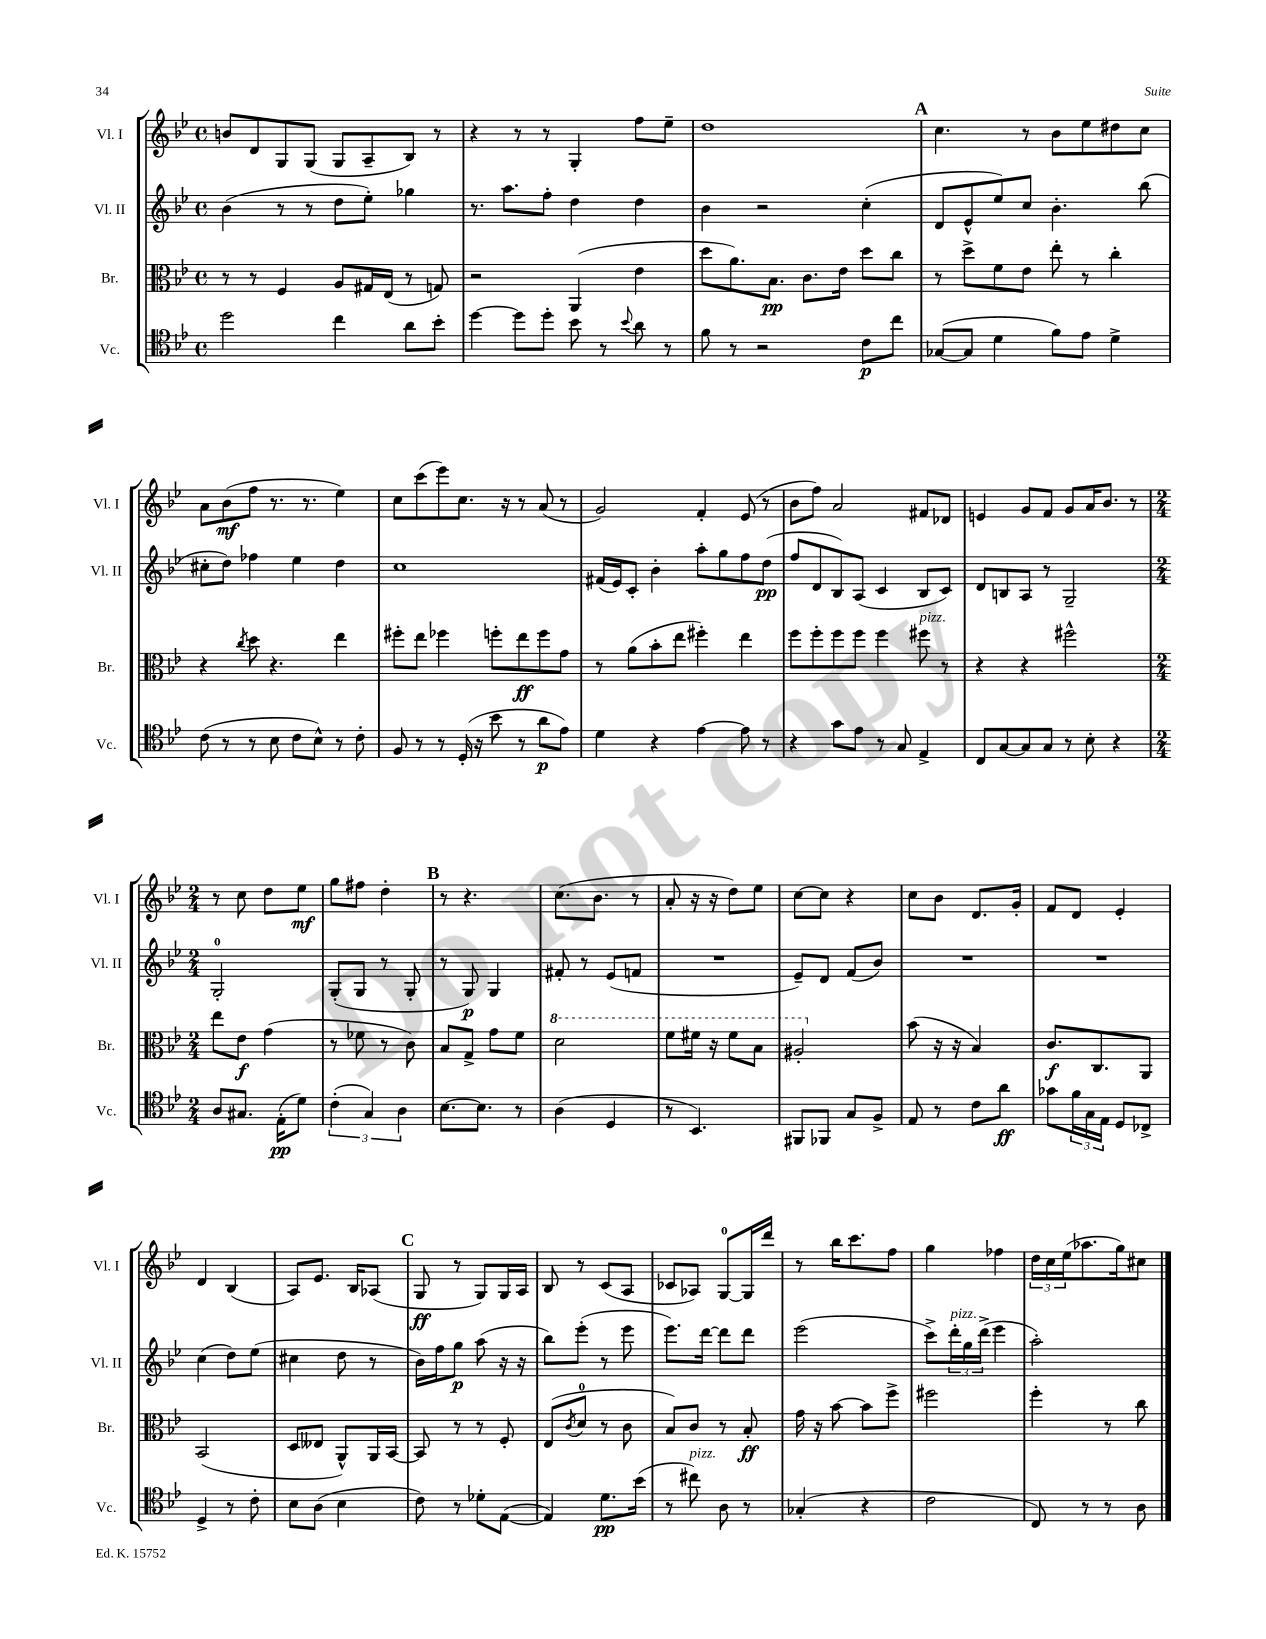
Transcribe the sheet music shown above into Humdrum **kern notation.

**kern	**kern	**kern	**kern
*staff4	*staff3	*staff2	*staff1
*clefC4	*clefC3	*clefG2	*clefG2
*k[b-e-]	*k[b-e-]	*k[b-e-]	*k[b-e-]
*M4/4	*M4/4	*M4/4	*M4/4
*met(c)	*met(c)	*met(c)	*met(c)
2dd\	8r	(4b-\	8b/L
.	8r	.	8d/
.	4F/	8r	8G/
.	.	8r	(8G/J
4cc\	8A/L	8dd\L	8G/L
.	16G#/L	8ee-'\J)	8A~/
.	(16E-/JJ	.	.
8a\L	8r	4gg-\	8B-/J)
8b-'\J	8G/)	.	8r
=	=	=	=
[4dd\	2r	8.r	4r
.	.	8.aa\L	.
8dd\]L	.	.	8r
8dd'\J	.	8ff'\J	8r
8b-\	(4AA/	4dd\	4G'/
8r	.	.	.
8qqb-/	.	.	.
8a\	4e-\	4dd\	8ff\L
8r	.	.	8ee-~\J
=	=	=	=
8f\	8dd\L	4b-\	1dd
8r	8.a\)	.	.
2r	.	2r	.
.	8.B-\J	.	.
.	8.c\L	.	.
.	16e-\Jk	.	.
8c\L	8dd\L	(4cc'\	.
8cc\J	8cc\J	.	.
=	=	=	=
([8G-/L	8r	8d/L	4.cc\
8G-/]J	8dd^\L	8e-^^/	.
4d\	8f\	8ee-/)	.
.	8e-\J	8cc/J	8r
8f\L)	8ee-'\	4.b-'\	8b-\L
8e-\J	8r	.	8ee-\
4d^\	4cc'\	.	8dd#\
.	.	(8bb-\	8cc\J
=	=	=	=
(8c\	4r	8cc#'\L	8a\L
8r	.	8dd\J)	(8b-\
.	8qcc/	.	.
8r	8dd\	4ff-\	8ff\J
8B-\	4.r	.	8.r
8c\L	.	4ee-\	.
.	.	.	8.r
8B-^^\J)	.	.	.
8r	4ee-\	4dd\	4ee-\)
8c'\	.	.	.
=	=	=	=
8F/	8ff#'\L	1cc	8cc\L
8r	8ee-\J	.	(8ccc\
8r	4ff-\	.	8eee-\)
(16D'/	.	.	8.cc\J
16r	.	.	.
8b-\	8ff'\L	.	.
.	.	.	16r
8r	8ee-\	.	8r
8a\L	8ff\	.	(8a/
8e-\J)	8g\J	.	8r
=	=	=	=
4d\	8r	(16f#/LL	2g/)
.	.	16e-/J)	.
.	(8a\L	8c'/J	.
4r	8b-'\	4b-'\	.
.	8ee-\J	.	.
[4e-\	4ff#'\)	8aa'\L	4f'/
.	.	8gg\	.
8e-\]	4ee-\	8ff\	(8e-/
8r	.	(8dd\J	8r
=	=	=	=
4r	8ff\L	8ff/L	8b-\L
.	8ff'\	8d/	8ff\J)
8g\L	8ff\	8B-/)	2a/
8e-\J	8ff\J	(8A/J	.
8r	4ff\	4c/	.
8G/	.	.	.
4E-^/	8ff#\	8B-/L	8f#/L
.	8r	8c/J)	8d-/J
=	=	=	=
8C/L	4r	8d/L	4e/
[8G/	.	8B/	.
8G/]	4r	8A/J	8g/L
8G/J	.	8r	8f/J
8r	2ff#^^\	2G~/	8g/L
8B-'\	.	.	16a/K
.	.	.	8.b-/J
4r	.	.	.
.	.	.	8r
=	=	=	=
*M2/4	*M2/4	*M2/4	*M2/4
8A/L	8ee-\L	2G'/	8r
8.G#/J	8e-\J	.	8cc\
.	(4g\	.	8dd\L
(16E-'\LK	.	.	.
8d\J)	.	.	8ee-\J
=	=	=	=
(6c'\	8r	(8G'/L	8gg\L
.	8f-\	8G/J	8ff#\J
6G/)	.	.	.
.	8r	8r	4dd'\
6A\	.	.	.
.	8c\)	8G'/	.
=	=	=	=
[8.B-\L	8B-/L	8r	8r
.	8G^/J	8G/)	4.r
8.B-\]J	.	.	.
.	8g\L	4G/	.
8r	8f\J	.	.
=	=	=	=
(4A\	2dd\	8f#'/	(8.cc\L
.	.	8r	.
.	.	.	8.b-\J
4D/	.	(8e-/L	.
.	.	8f/J	8r
=	=	=	=
8r	8ff\L	2r	8a'/
4.BB-/)	16ff#\Jk	.	16r
.	16r	.	16r
.	8ff#\L	.	8dd\L)
.	8b-\J	.	8ee-\J
=	=	=	=
8FF#/L	2a#'/	8e-~/L)	[8cc\L
8FF-/J	.	8d/J	8cc\]J
8G/L	.	(8f/L	4r
8F^/J	.	8b-/J)	.
=	=	=	=
8E-/	(8b-\	2r	8cc\L
8r	16r	.	8b-\J
.	16r	.	.
8c\L	4B-/)	.	8.d/L
8a\J	.	.	.
.	.	.	16g'/Jk
=	=	=	=
8g-\L	8.c/L	2r	8f/L
24f\L	.	.	8d/J
24G\	.	.	.
.	8.C/	.	.
24E-\JJ	.	.	.
8D/L	.	.	4e-'/
8C-^/J	8AA/J	.	.
=	=	=	=
4D^/	(2BB-/	(4cc\	4d/
8r	.	8dd\L)	(4B-/
8c'\	.	(8ee-\J	.
=	=	=	=
8B-\L	8D/L	4cc#\	8A/L)
(8A\J	8E--/J	.	8.e-/J
4B-\	8AA^^/L)	8dd\	.
.	.	.	16B-/LK
.	16AA/L	8r	(8A-/J
.	[16BB-/JJ	.	.
=	=	=	=
8c\)	8BB-/]	16b-\LL)	8G/
.	.	16ff\J	.
8r	8r	8gg\J	8r
8d-'\L	8r	(8aa\	8G/L)
([8E-\J	8F'/	16r	16G/L
.	.	16r	16A/JJ
=	=	=	=
4E-/])	(8E-/L	8bb-\L)	8B-/
.	8qc/	.	.
.	8d/J	(8eee-'\J	8r
8.d\L	8r	8r	(8c/L
.	8c\	8eee-\	8A/J
(16b-\Jk	.	.	.
=	=	=	=
8r	8B-/L)	8.eee-\L)	8c-/L
8cc#\)	8c/J	.	8A-/J)
.	.	[16ddd\Jk	.
8A\	8r	8ddd\]L	[8G/L
8r	8B-'/	8ddd\J	16G/]L
.	.	.	16ddd/JJ
=	=	=	=
(4G-'/	16g\	(2eee-\	8r
.	16r	.	.
.	[8b-\	.	16bb-\LK
.	.	.	8.ccc\
4r	8b-\]L	.	.
.	8ff^\J	.	8ff\J
=	=	=	=
2c\	2ff#\	8ccc^\L)	4gg\
.	.	24ddd'\L	.
.	.	24gg\	.
.	.	(24ddd^\JJ	.
.	.	4eee-\	4ff-\
=	=	=	=
8C/)	4ff'\	2aa'\)	24dd\LL
.	.	.	24cc\
.	.	.	(24ee-\J
8r	.	.	8.aa-\
8r	8r	.	.
.	.	.	16gg\k)
8A\	8cc\	.	8cc#\J
==	==	==	==
*-	*-	*-	*-
